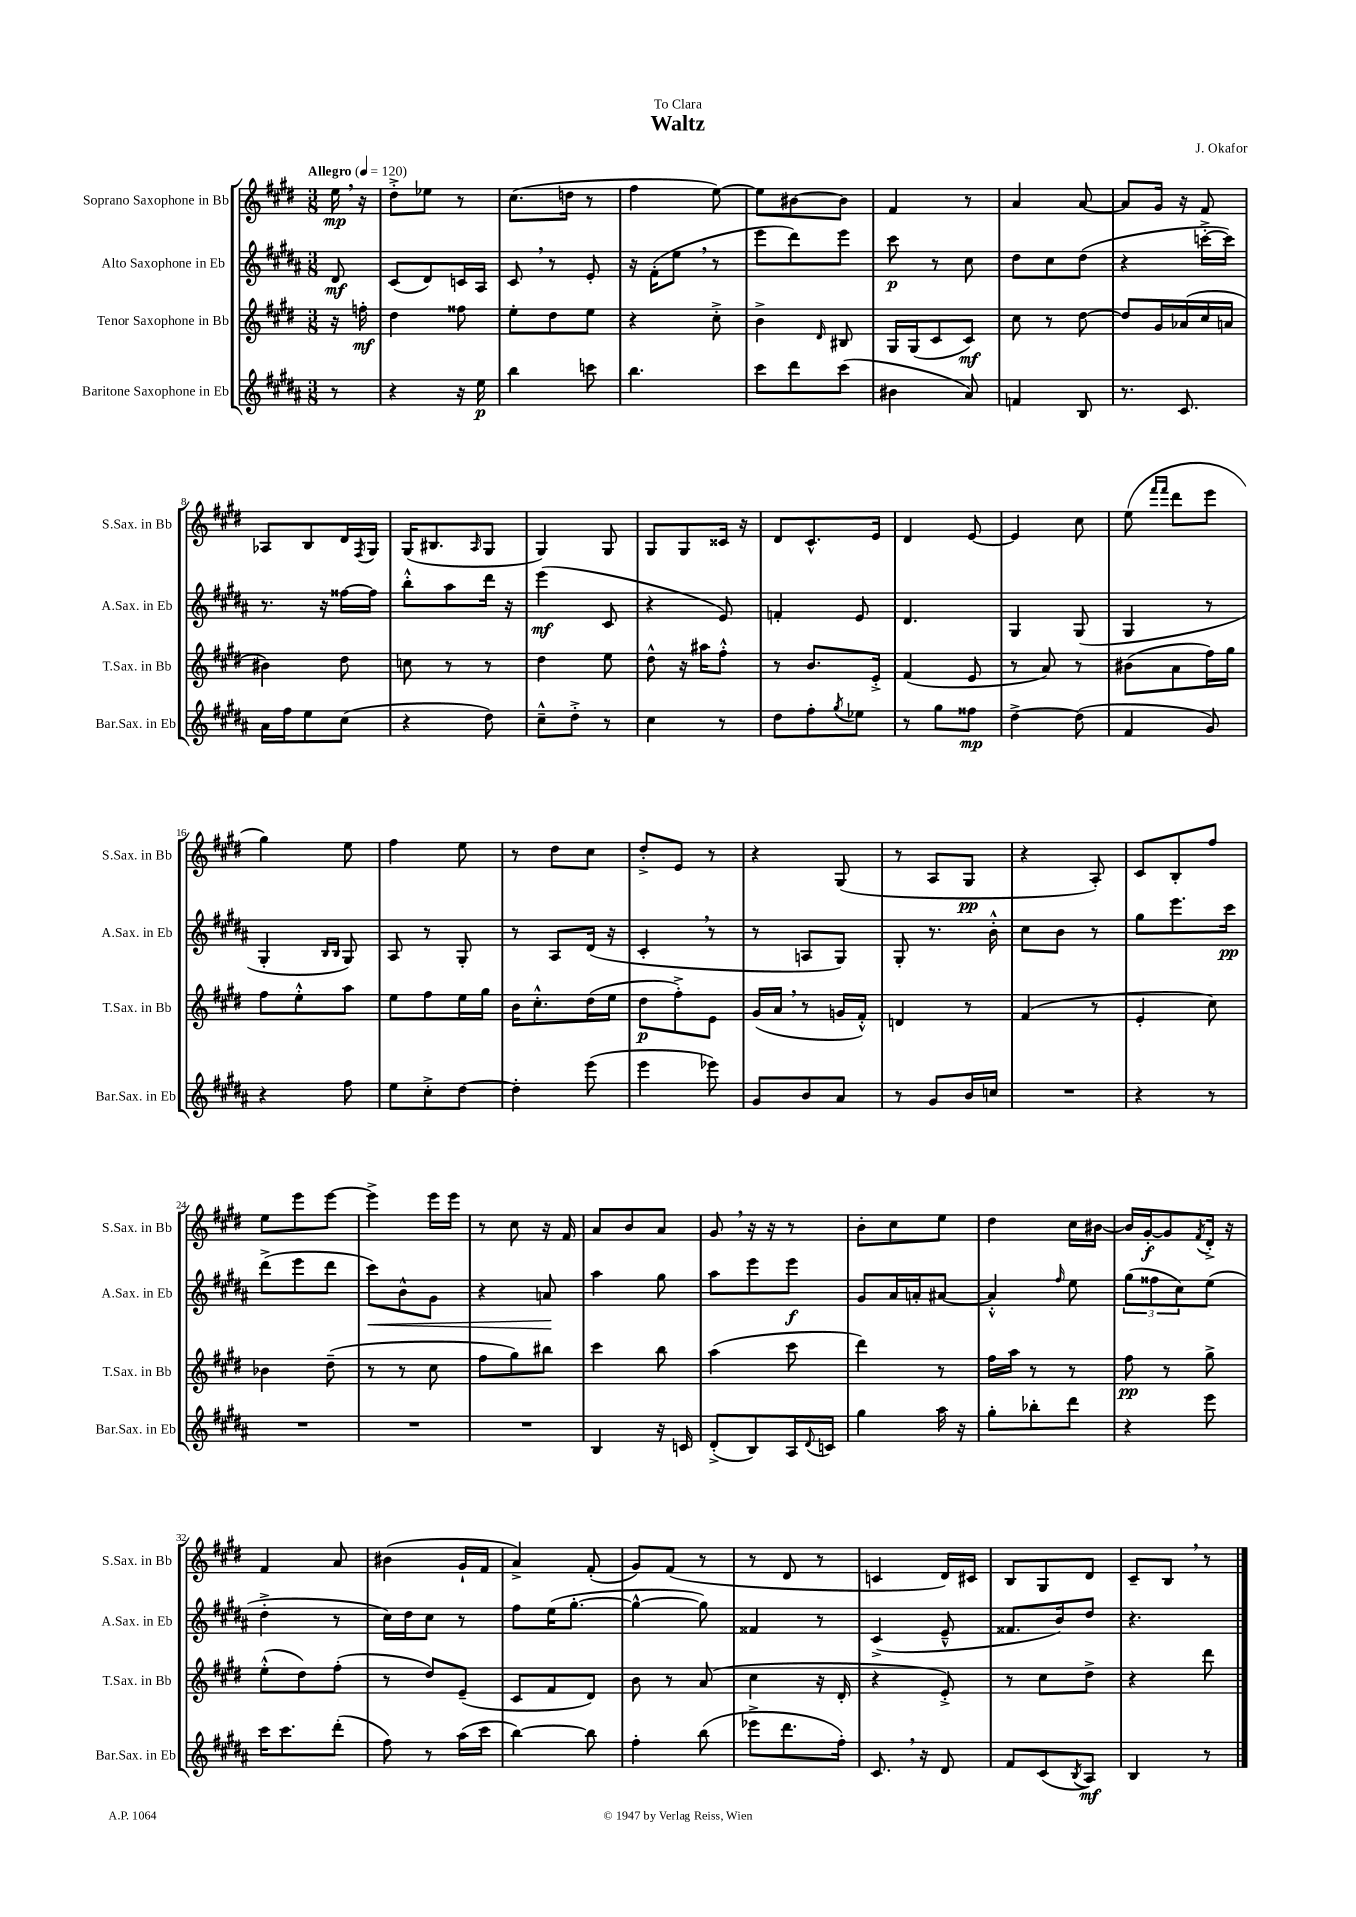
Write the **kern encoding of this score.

**kern	**dynam	**kern	**dynam	**kern	**dynam	**kern	**dynam
*part4	*part4	*part3	*part3	*part2	*part2	*part1	*part1
*staff4	*staff4	*staff3	*staff3	*staff2	*staff2	*staff1	*staff1
*I"Baritone Saxophone in Eb	*	*I"Tenor Saxophone in Bb	*	*I"Alto Saxophone in Eb	*	*I"Soprano Saxophone in Bb	*
*I'Bar.Sax. in Eb	*	*I'T.Sax. in Bb	*	*I'A.Sax. in Eb	*	*I'S.Sax. in Bb	*
*clefG2	*	*clefG2	*	*clefG2	*	*clefG2	*
*k[f#c#g#d#a#]	*	*k[f#c#g#d#]	*	*k[f#c#g#d#a#]	*	*k[f#c#g#d#]	*
*M3/8	*	*M3/8	*	*M3/8	*	*M3/8	*
*MM120	*	*MM120	*	*MM120	*	*MM120	*
=	=	=	=	=	=	=	=
!	!	!	!	!	!	!LO:TX:a:B:t=Allegro	!
8r	.	16r	.	8d#/	mf	16ee,\	mp
.	.	16ffn'\	mf	.	.	16r	.
=1	=1	=1	=1	=1	=1	=1	=1
4r	.	4dd#\	.	(8c#/L	.	8dd#'^\L	.
.	.	.	.	8d#/)	.	8ee-X\J	.
16r	.	8ff##X\	.	16cn/L	.	8r	.
16ee\	p	.	.	16A#/JJ	.	.	.
=2	=2	=2	=2	=2	=2	=2	=2
4bb\	.	8ee'\L	.	8c#,/	.	(8.cc#\L	.
.	.	8dd#\	.	8r	.	.	.
.	.	.	.	.	.	16ddn\Jk	.
8cccn\	.	8ee\J	.	8e'/	.	8r	.
=3	=3	=3	=3	=3	=3	=3	=3
4.bb\	.	4r	.	16r	.	4ff#\	.
.	.	.	.	(16f#'\KL	.	.	.
.	.	.	.	8ee,\J	.	.	.
.	.	8cc#'^\	.	8r	.	[8ee\)	.
=4	=4	=4	=4	=4	=4	=4	=4
8ccc#\L	.	4b^\	.	8eee\L	.	8ee\L]	.
8ddd#\	.	.	.	8ddd#\)	.	[8b#X\	.
.	.	16qqd#/	.	.	.	.	.
(8ccc#\J	.	8B#X/	.	8eee\J	.	8b#\J]	.
=5	=5	=5	=5	=5	=5	=5	=5
4b#X\	.	16G#/LL	.	8ccc#\	p	4f#/	.
.	.	(16G#/J	.	.	.	.	.
.	.	8c#/	.	8r	.	.	.
8a#/)	.	8c#/J)	mf	8cc#\	.	8r	.
=6	=6	=6	=6	=6	=6	=6	=6
4fn/	.	8cc#\	.	8dd#\L	.	4a/	.
.	.	8r	.	8cc#\	.	.	.
8B/	.	[8dd#\	.	(8dd#\J	.	[8a/	.
=7	=7	=7	=7	=7	=7	=7	=7
8.r	.	8dd#/L]	.	4r	.	8a/L]	.
.	.	16g#/L	.	.	.	16g#/Jk	.
8.c#/	.	(16a-X/	.	.	.	16r	.
.	.	16cc#/	.	[16cccn'^\LL	.	8f#/	.
.	.	16an/JJ	.	16ccc\JJ])	.	.	.
!!LO:LB:g=z
=8	=8	=8	=8	=8	=8	=8	=8
16a#\LL	.	4b#X\)	.	8.r	.	8A-X/L	.
16ff#\J	.	.	.	.	.	.	.
8ee\	.	.	.	.	.	8B/	.
.	.	.	.	16r	.	.	.
(8cc#\J	.	8dd#\	.	[16ff##X\LL	.	16d#/L	.
.	.	.	.	.	.	8qF#/	.
.	.	.	.	16ff##\JJ]	.	16G#/JJ	.
=9	=9	=9	=9	=9	=9	=9	=9
4r	.	8ccn\	.	8bb'^^\L	.	(16G#/KL	.
.	.	.	.	.	.	8.B#X/	.
.	.	8r	.	8aa#\	.	.	.
.	.	.	.	.	.	16qqA/	.
8dd#\)	.	8r	.	16ddd#\Jk	.	8G#/J	.
.	.	.	.	16r	.	.	.
=10	=10	=10	=10	=10	=10	=10	=10
8cc#~^^\L	.	4dd#\	.	(4eee\	mf	4G#/)	.
8dd#'^\J	.	.	.	.	.	.	.
8r	.	8ee\	.	8c#/	.	8G#/	.
=11	=11	=11	=11	=11	=11	=11	=11
4cc#\	.	8dd#^^\	.	4r	.	8G#/L	.
.	.	16r	.	.	.	8G#/	.
.	.	16aa#X\KL	.	.	.	.	.
8r	.	8ff#'^^\J	.	8e/)	.	16c##X/Jk	.
.	.	.	.	.	.	16r	.
=12	=12	=12	=12	=12	=12	=12	=12
8dd#\L	.	8r	.	4fn'/	.	8d#/L	.
8ff#'\	.	8.b/L	.	.	.	8.c#^^/	.
8qgg#/	.	.	.	.	.	.	.
8ee-X\J	.	.	.	8e/	.	.	.
.	.	16e'^/Jk	.	.	.	16e/Jk	.
=13	=13	=13	=13	=13	=13	=13	=13
8r	.	(4f#/	.	4.d#/	.	4d#/	.
8gg#\L	.	.	.	.	.	.	.
8ff##X\J	mp	8e/	.	.	.	[8e/	.
=14	=14	=14	=14	=14	=14	=14	=14
[4dd#^\	.	8r	.	4G#/	.	4e/]	.
.	.	8a/)	.	.	.	.	.
(8dd#\]	.	8r	.	(8G#/	.	8cc#\	.
=15	=15	=15	=15	=15	=15	=15	=15
4f#/	.	(8b#X\L	.	4G#/	.	(8ee\	.
.	.	.	.	.	.	16qqfff#/LL	.
.	.	.	.	.	.	16qqfff#/JJ	.
.	.	8a\	.	.	.	8ddd#\L	.
8g#/)	.	16ff#\L)	.	8r	.	8eee\J	.
.	.	16gg#\JJ	.	.	.	.	.
!!LO:LB:g=z
=16	=16	=16	=16	=16	=16	=16	=16
4r	.	8ff#\L	.	4G#'/	.	4gg#\)	.
.	.	8ee'^^\	.	.	.	.	.
.	.	.	.	16qqB/LL	.	.	.
.	.	.	.	16qqB/JJ	.	.	.
8ff#\	.	8aa\J	.	8G#/)	.	8ee\	.
=17	=17	=17	=17	=17	=17	=17	=17
8ee\L	.	8ee\L	.	8A#/	.	4ff#\	.
8cc#'^\	.	8ff#\	.	8r	.	.	.
[8dd#\J	.	16ee\L	.	8G#'/	.	8ee\	.
.	.	16gg#\JJ	.	.	.	.	.
=18	=18	=18	=18	=18	=18	=18	=18
4dd#'\]	.	16b\KL	.	8r	.	8r	.
.	.	8.cc#'^^\	.	.	.	.	.
.	.	.	.	8A#/L	.	8dd#\L	.
(8eee\	.	(16dd#\L	.	(16d#/Jk	.	8cc#\J	.
.	.	16ee\JJ	.	16r	.	.	.
=19	=19	=19	=19	=19	=19	=19	=19
4eee\	.	8dd#\L	p	4c#',/	.	8dd#'^/L	.
.	.	8ff#'^\)	.	.	.	8e/J	.
8eee-X\)	.	8e\J	.	8r	.	8r	.
=20	=20	=20	=20	=20	=20	=20	=20
8g#/L	.	(16g#/LL	.	8r	.	4r	.
.	.	16a,/JJ	.	.	.	.	.
8b/	.	8r	.	8An/L	.	.	.
8a#/J	.	16gn/LL	.	8G#/J)	.	(8G#/	.
.	.	16f#'^^/JJ)	.	.	.	.	.
=21	=21	=21	=21	=21	=21	=21	=21
8r	.	4dn/	.	8G#'/	.	8r	.
8g#/L	.	.	.	8.r	.	8A/L	.
16b/L	.	8r	.	.	.	8G#/J	pp
16ccn/JJ	.	.	.	16b'^^\	.	.	.
=22	=22	=22	=22	=22	=22	=22	=22
4.r	.	(4f#/	.	8cc#\L	.	4r	.
.	.	.	.	8b\J	.	.	.
.	.	8r	.	8r	.	8A'/)	.
=23	=23	=23	=23	=23	=23	=23	=23
4r	.	4e'/	.	8gg#\L	.	8c#/L	.
.	.	.	.	8.eee\	.	8B'/	.
8r	.	8cc#\)	.	.	.	8ff#/J	.
.	.	.	.	16ccc#\Jk	pp	.	.
!!LO:LB:g=z
=24	=24	=24	=24	=24	=24	=24	=24
4.r	.	4b-X\	.	(8ddd#^\L	.	8ee\L	.
.	.	.	.	8eee\	.	8eee\	.
.	.	(8dd#~\	.	8ddd#\J	.	[8eee\J	.
=25	=25	=25	=25	=25	=25	=25	=25
!	!	!	!	!	!LO:HP:b	!	!
4.r	.	8r	.	8ccc#\L)	<	4eee^\]	.
.	.	8r	.	8b^^\	.	.	.
.	.	8cc#\	.	8g#\J	.	16eee\LL	.
.	.	.	.	.	.	16eee\JJ	.
=26	=26	=26	=26	=26	=26	=26	=26
4.r	.	8ff#\L	.	4r	.	8r	.
.	.	8gg#\)	.	.	.	8cc#\	.
.	.	8bb#X\J	.	8an/	.	16r	.
.	.	.	.	.	.	16f#/	.
.	.	.	.	.	[	.	.
=27	=27	=27	=27	=27	=27	=27	=27
4B/	.	4ccc#\	.	4aa#\	.	8a/L	.
.	.	.	.	.	.	8b/	.
16r	.	8bb\	.	8gg#\	.	8a/J	.
16cn/	.	.	.	.	.	.	.
=28	=28	=28	=28	=28	=28	=28	=28
(8d#'^/L	.	(4aa\	.	8aa#\L	.	8g#,/	.
8B/)	.	.	.	8eee\	.	16r	.
.	.	.	.	.	.	16r	.
16A#/L	.	8ccc#\	.	8eee\J	f	8r	.
8qqd#/	.	.	.	.	.	.	.
16cn/JJ	.	.	.	.	.	.	.
=29	=29	=29	=29	=29	=29	=29	=29
4gg#\	.	4ddd#\)	.	8g#/L	.	8b'\L	.
.	.	.	.	16a#/L	.	8cc#\	.
.	.	.	.	16an'/J	.	.	.
16aa#\	.	8r	.	[8a#X/J	.	8ee\J	.
16r	.	.	.	.	.	.	.
=30	=30	=30	=30	=30	=30	=30	=30
8gg#'\L	.	16ff#\LL	.	4a#'^^/]	.	4dd#\	.
.	.	16aa\JJ	.	.	.	.	.
8bb-X'\	.	8r	.	.	.	.	.
.	.	.	.	16qqff#/	.	.	.
8ddd#\J	.	8r	.	8ee\	.	16cc#\LL	.
.	.	.	.	.	.	[16b#X\JJ	.
=31	=31	=31	=31	=31	=31	=31	=31
4r	.	8ff#\	pp	(12gg#\L	.	16b#/LL]	.
.	.	.	.	.	.	[16g#'/J	f
.	.	.	.	12ff##X\	.	.	.
.	.	8r	.	.	.	8g#/]	.
.	.	.	.	12cc#\)	.	.	.
.	.	.	.	.	.	8qf#/	.
8eee\	.	8gg#^\	.	(8ee\J	.	16d#'^/Jk	.
.	.	.	.	.	.	16r	.
!!LO:LB:g=z
=32	=32	=32	=32	=32	=32	=32	=32
16ccc#\KL	.	(8ee'^^\L	.	4dd#'^\	.	4f#/	.
8.ccc#\	.	.	.	.	.	.	.
.	.	8dd#\)	.	.	.	.	.
(8ddd#'\J	.	(8ff#'\J	.	8r	.	8a/	.
=33	=33	=33	=33	=33	=33	=33	=33
8ff#\)	.	8r	.	16cc#\LL)	.	(4b#X\	.
.	.	.	.	16dd#\J	.	.	.
8r	.	8dd#/L)	.	8cc#\J	.	.	.
(16aa#\LL	.	(8e~/J	.	8r	.	16g#`/LL	.
16ccc#\JJ	.	.	.	.	.	16f#/JJ	.
=34	=34	=34	=34	=34	=34	=34	=34
[4bb\)	.	8c#/L	.	8ff#\L	.	4a^/)	.
.	.	8f#/	.	(16ee\K	.	.	.
.	.	.	.	[8.gg#'\J	.	.	.
8bb\]	.	8d#/J)	.	.	.	(8f#'/	.
=35	=35	=35	=35	=35	=35	=35	=35
4ff#'\	.	8b\	.	4gg#^^\_	.	8g#/L)	.
.	.	8r	.	.	.	(8f#/J	.
(8bb\	.	(8a/	.	8gg#\])	.	8r	.
=36	=36	=36	=36	=36	=36	=36	=36
8eee-X^\L	.	4cc#\	.	4f##X/	.	8r	.
8.ddd#\	.	.	.	.	.	8d#/	.
.	.	16r	.	8r	.	8r	.
16ff#'\Jk)	.	16d#'/	.	.	.	.	.
=37	=37	=37	=37	=37	=37	=37	=37
8.c#,/	.	4r	.	(4c#^/	.	4cn/	.
16r	.	.	.	.	.	.	.
8d#/	.	8e'^/)	.	8e~^^/	.	16d#/LL)	.
.	.	.	.	.	.	16c#X/JJ	.
=38	=38	=38	=38	=38	=38	=38	=38
8f#/L	.	8r	.	8.f##X/L	.	8B/L	.
(8c#/	.	8cc#\L	.	.	.	8G#/	.
.	.	.	.	16b/k)	.	.	.
8qB/	.	.	.	.	.	.	.
8A#/J)	mf	8dd#^\J	.	8dd#/J	.	8d#/J	.
=39	=39	=39	=39	=39	=39	=39	=39
4B/	.	4r	.	4.r	.	8c#~/L	.
.	.	.	.	.	.	8B,/J	.
8r	.	8ddd#\	.	.	.	8r	.
==	==	==	==	==	==	==	==
*-	*-	*-	*-	*-	*-	*-	*-
